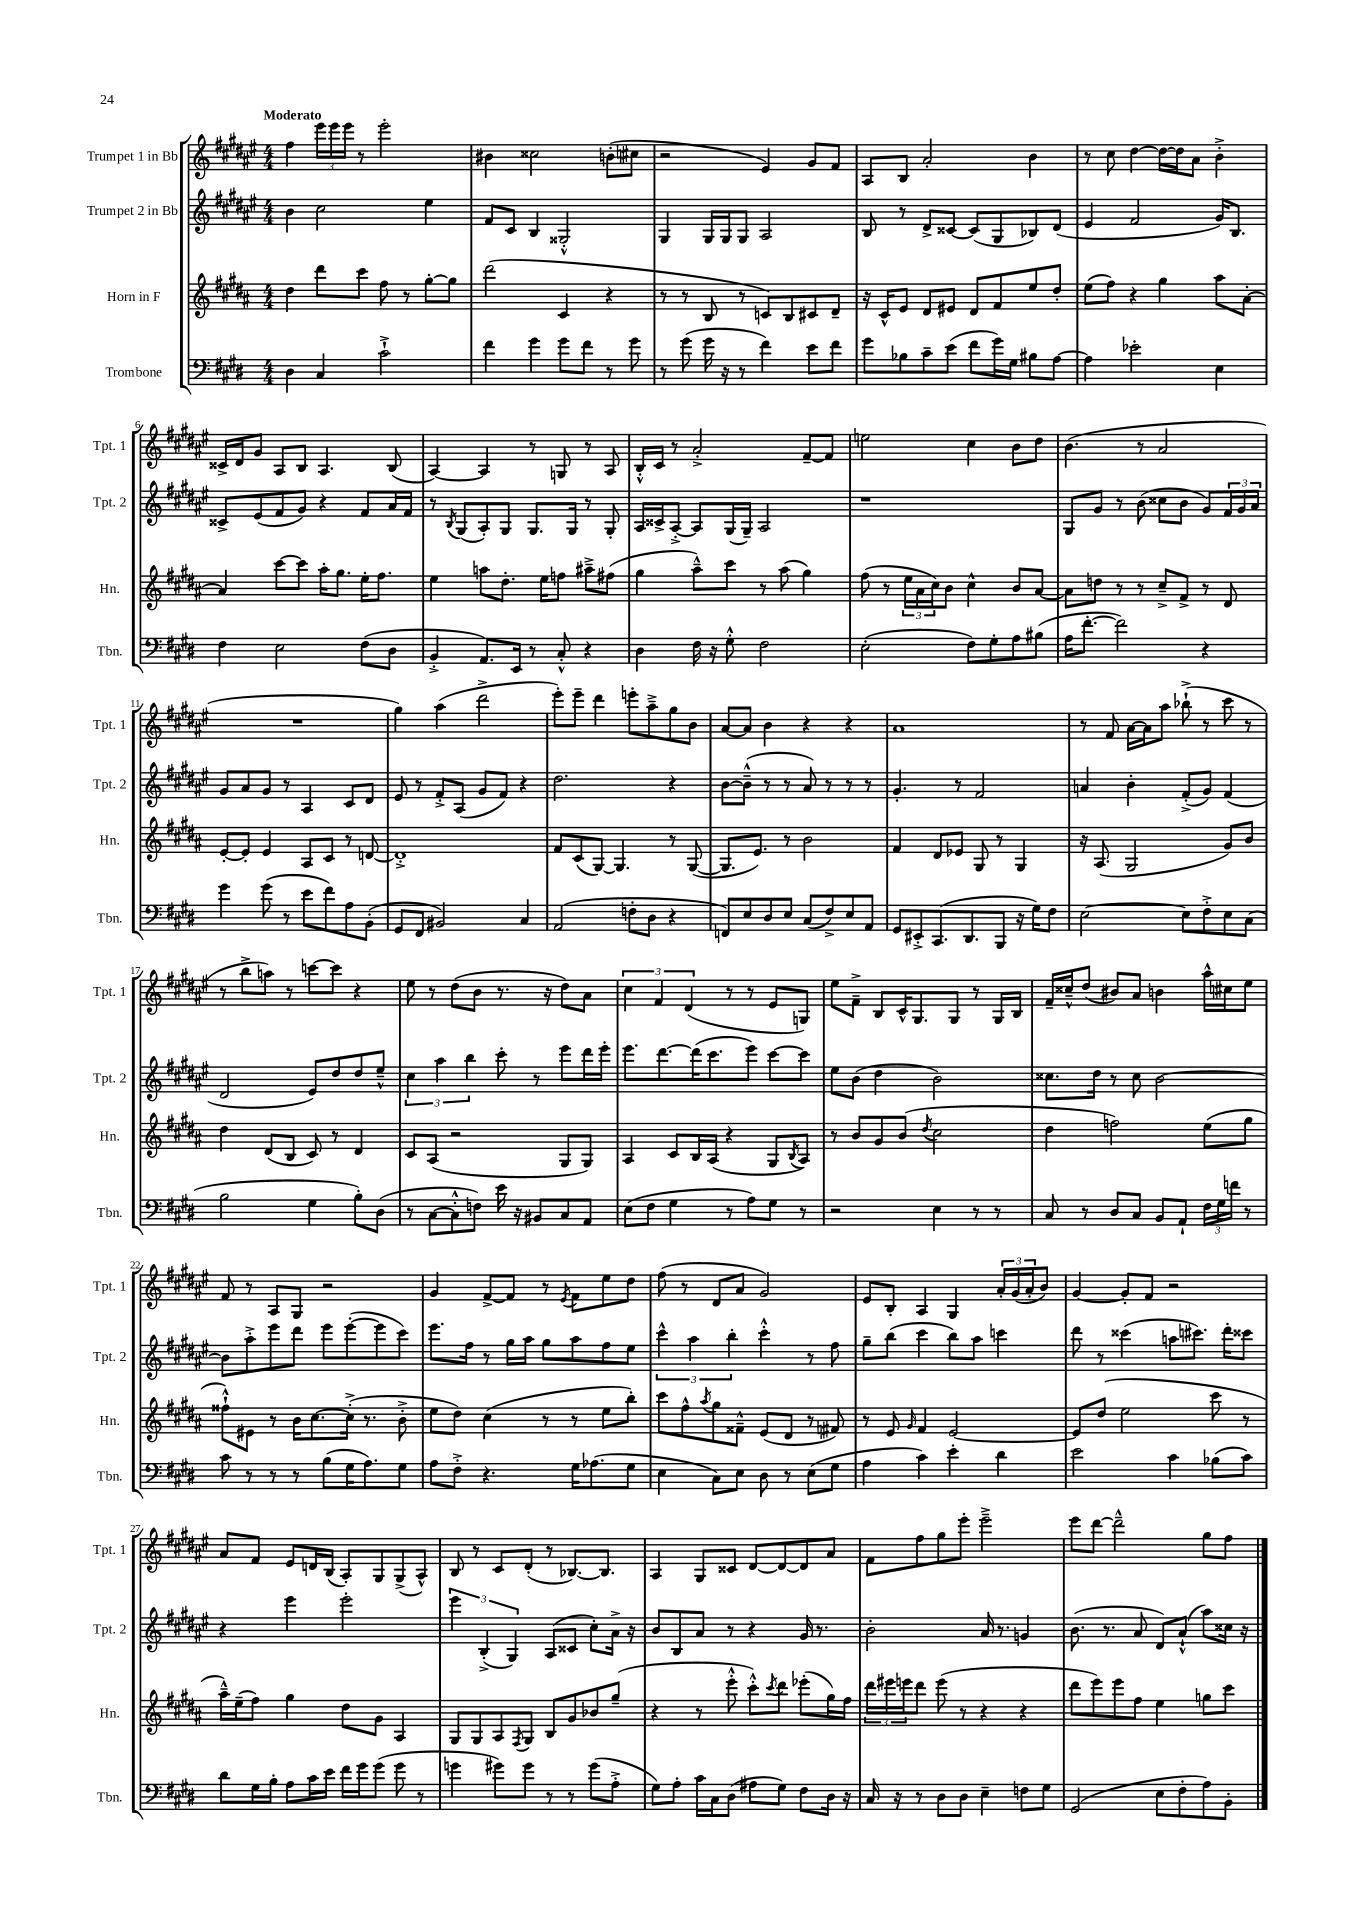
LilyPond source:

<<
\new StaffGroup <<
\new Staff = "s0" \with { instrumentName = "Trumpet 1 in Bb" shortInstrumentName = "Tpt. 1" } {
    \clef treble \key fis \major \numericTimeSignature \time 4/4 \tempo "Moderato"
    fis''4 \tuplet 3/2 { eis'''16 eis'''16 eis'''16 } r8 eis'''2-. |
    bis'4 cisis''2 b'8-.( cis''8 |
    r2 eis'4) gis'8 fis'8 |
    ais8 b8 ais'2-. b'4 |
    r8 cis''8 dis''4~ dis''16~ dis''16 ais'8 b'4-.-> |
    cisis'16-> dis'16 gis'8 ais8 b8 ais4. b8( |
    ais4~) ais4 r8 g8 r8 ais8 |
    b16-.-^ cis'16 r8 ais'2-.-> fis'8~-- fis'8 |
    e''2 cis''4 b'8 dis''8 |
    b'4.( r8 ais'2 |
    R1 |
    gis''4) ais''4( dis'''2-> |
    eis'''8-.) eis'''8-- dis'''4 e'''8-. ais''8---> gis''8 b'8 |
    ais'8~ ais'8 b'4 r4 r4 |
    ais'1 |
    r8 fis'8 ais'16~ ais'16 ais''8 bes''8-!->( r8 cis'''8 r8 |
    r8 b''8-> a''8) r8 c'''8~ c'''8 r4 |
    eis''8 r8 dis''8( b'8 r8. r16 dis''8) ais'8 |
    \tuplet 3/2 { cis''4 fis'4 dis'4( } r8 r8 eis'8 g8) |
    eis''8 fis'8---> b8 cis'16-^ gis8. gis8 r8 gis16 b16 |
    fis'16-- cisis''16---^ dis''8( bis'8) ais'8 b'4 ais''16-^ cis''16 eis''8 |
    fis'8 r8 ais8 gis8 r2 |
    gis'4 fis'8~-> fis'8 r8 \acciaccatura { eis'8 } fis'8 eis''8 dis''8 |
    fis''8( r8 dis'8 ais'8 gis'2) |
    eis'8 b8-. ais4 gis4 \tuplet 3/2 { ais'16-. gis'16( ais'16-. } b'8) |
    gis'4~ gis'8-. fis'8 r2 |
    ais'8 fis'8 eis'8 d'16 b16( ais8-.) gis8 gis8->( ais8-^) |
    b8 r8 cis'8 dis'8-.( r8 bes8.~) bes8. |
    ais4 gis8 cisis'8 dis'8~ dis'8~ dis'8 ais'8 |
    fis'8 fis''8 gis''8 eis'''8-. eis'''2---> |
    eis'''8 dis'''8~ dis'''2---^ gis''8 fis''8 \bar "|." |
}
\new Staff = "s1" \with { instrumentName = "Trumpet 2 in Bb" shortInstrumentName = "Tpt. 2" } {
    \clef treble \key fis \major \numericTimeSignature \time 4/4
    b'4 cis''2 eis''4 |
    fis'8 cis'8 b4 gisis2-.-^ |
    gis4 gis16 gis16 gis8 ais2 |
    b8 r8 dis'8-> cisis'8~ cisis'8( gis8 bes8) dis'8( |
    eis'4 fis'2 gis'16) b8. |
    cisis'8-> eis'8( fis'8 gis'8) r4 fis'8 ais'16 fis'16 |
    r8 \acciaccatura { b8 } gis8( ais8-.) gis8 gis8. gis16 r8 gis8-. |
    ais16 cisis'16-> ais8~-.-> ais8 gis16( gis16--) ais2 |
    r1 |
    gis8 gis'8 r8 b'8( cisis''8 b'8 gis'8) \tuplet 3/2 { fis'16 gis'16 ais'16 } |
    gis'8 ais'8 gis'8 r8 ais4 cis'8 dis'8 |
    eis'8 r8 fis'8-.-> ais8( gis'8 fis'8) r4 |
    dis''2. r4 |
    b'8~ b'8---^( r8 r8 ais'8) r8 r8 r8 |
    gis'4.-. r8 fis'2 |
    a'4 b'4-. fis'8-.->( gis'8) fis'4( |
    dis'2 eis'8) dis''8 dis''8 eis''8---^ |
    \tuplet 3/2 { cis''4 ais''4 b''4 } cis'''8-. r8 eis'''8 dis'''16 eis'''16-. |
    eis'''8. dis'''8.~ dis'''16( cis'''8. eis'''8) cis'''8~ cis'''8 |
    eis''8 b'8( dis''4 b'2) |
    cisis''8. dis''16 r8 cisis''8 b'2~ |
    b'8 ais''8-.-> eis'''8 dis'''8 eis'''8 eis'''8~-.( eis'''8 cis'''8) |
    eis'''8. fis''16 r8 gis''16 ais''16 gis''8 ais''8 fis''8 eis''8 |
    \tuplet 3/2 { cis'''4-^ ais''4 b''4-. } cis'''4-.-^ r8 fis''8 |
    gis''8-- b''8( cis'''4 b''8) ais''8 c'''4 |
    dis'''8 r8 cisis'''4( a''8 cis'''8.) dis'''16-. cisis'''8 |
    r4 eis'''4 eis'''2-. |
    \tuplet 3/2 { eis'''4 b4-.->( gis4) } ais8( cisis'8 cis''8-.) ais'16-> r16 |
    b'8 b8 ais'8 r8 r4 gis'16 r8. |
    b'2-. ais'16 r8. g'4 |
    b'8.( r8. ais'8 dis'8) ais'8-!-^( ais''8) cisis''16 r16 \bar "|." |
}
\new Staff = "s2" \with { instrumentName = "Horn in F" shortInstrumentName = "Hn." } {
    \clef treble \key b \major \numericTimeSignature \time 4/4
    dis''4 dis'''8 cis'''8 fis''8 r8 gis''8~-. gis''8 |
    dis'''2( cis'4 r4 |
    r8 r8 b8 r8 c'8) b8 cis'8 dis'8-- |
    r16 cis'16-^ e'8 dis'8 eis'8 dis'8 fis'8 e''8 dis''8-. |
    e''8( fis''8) r4 gis''4 ais''8 ais'8~-. |
    ais'4 cis'''8~ cis'''8 ais''16-. gis''8. e''16-. fis''8. |
    e''4 a''8 dis''8.-. e''16 f''8 ais''8---> fis''8( |
    gis''4 ais''8---^) cis'''8 r8 ais''8( gis''4) |
    fis''8( r8 \tuplet 3/2 { e''16 ais'16 cis''16) } b'8 cis''4-^ b'8 ais'8~ |
    ais'8 d''8 r8 r8 cis''8---> fis'8-> r8 dis'8 |
    e'8~-. e'8-. e'4 ais8 cis'8 r8 d'8~ |
    d'1-.-> |
    fis'8 cis'8( gis8~) gis4. r8 gis8~( |
    gis8. e'8.) r8 b'2 |
    fis'4 dis'8 ees'8 gis8 r8 gis4 |
    r16 ais8.( gis2 gis'8) b'8 |
    dis''4 dis'8( b8 cis'8) r8 dis'4 |
    cis'8 ais8( r2 gis8 gis8) |
    ais4 cis'8 b16 ais16( r4 gis8 \acciaccatura { b8 } ais8) |
    r8 b'8 gis'8 b'8( \acciaccatura { dis''8 } cis''2 |
    dis''4 f''2) e''8( gis''8 |
    fisis''8-!-^) eis'8 r8 b'16 cis''8.~ cis''16-.->( r8. b'8-.-> |
    e''8 dis''8) cis''4( r8 r8 e''8 b''8-.) |
    cis'''8 fis''8-^ \acciaccatura { ais''8 } gis''8 fisis'8---^ e'8( dis'8 r8 fis'8) |
    r8 e'8 \grace { gis'16 } fis'4 e'2~ |
    e'8 dis''8( e''2 cis'''8 r8 |
    ais''16---^) e''16--( fis''8) gis''4 dis''8 gis'8 ais4 |
    gis8 gis8 ais8 \acciaccatura { fis8 } gis8 b8 gis'8 bes'8 gis''8--( |
    r4 r8 e'''8-.-^ cis'''8-.-^) \acciaccatura { cis'''8 } dis'''8 ees'''8-.( gis''16) fis''16 |
    \tuplet 3/2 { dis'''16 eis'''16 e'''16 } dis'''8 e'''8( r8 r4 r4 |
    dis'''8 e'''8) e'''8 fis''8 e''4 g''8 cis'''8 \bar "|." |
}
\new Staff = "s3" \with { instrumentName = "Trombone" shortInstrumentName = "Tbn." } {
    \clef bass \key e \major \numericTimeSignature \time 4/4
    dis4 cis4 cis'2-!-> |
    fis'4 gis'4 gis'8 fis'8 r8 gis'8 |
    r8 gis'8( gis'16 r16 r8 fis'4) e'8 fis'8 |
    gis'8 bes8 cis'8-- e'8( fis'8 gis'16) gis16 bis8 a8~ |
    a4 ees'2-. e4 |
    fis4 e2 fis8( dis8 |
    b,4-.-> a,8.) e,16 r8 cis8-.-^ r4 |
    dis4 fis16 r16 gis8-.-^ fis2 |
    e2-.( fis8) gis8-. a8 bis8( |
    a16 fis'8.~-. fis'2) r4 |
    gis'4 gis'8( r8 e'8 fis'8) a8 b,8-.( |
    gis,8 fis,8 bis,2) cis4 |
    a,2( f8-. dis8 r4 |
    f,8) e8 dis8 e8 cis8( fis8->) e8 a,8 |
    gis,8 eis,8-.-> cis,8.( dis,8. b,,8 r16 gis16) fis8 |
    e2~ e8 fis8-.-> e8 cis8( |
    b2 gis4 b8-.) dis8( |
    r8 cis8~ cis8-.-^ f8) e'16 r16 bis,8 cis8 a,8 |
    e8( fis8 gis4 r8 a8) gis8 r8 |
    r2 e4 r8 r8 |
    cis8 r8 dis8 cis8 b,8 a,8-! \tuplet 3/2 { fis16 gis16 f'16 } r8 |
    cis'8 r8 r8 r8 b8( gis16 a8.) gis8 |
    a8 fis8-.-> r4. gis16 aes8.( gis8 |
    e4 cis8) e8 dis8 r8 e8( gis8 |
    a4 cis'4) e'4-. dis'4 |
    e'2 cis'4 bes8( cis'8) |
    dis'8 gis16 b16-. a8 cis'16 e'16 fis'16 gis'16 gis'8( gis'8 r8 |
    g'4 gis'8) gis'8 r8 r8 gis'8( a8-.-> |
    gis8) a8-. cis'16 cis16 dis8( ais8 gis8) fis8 dis16 r16 |
    cis16 r16 r8 dis8 dis8 e4-- f8 gis8 |
    gis,2( e8 fis8-. a8) b,8-. \bar "|." |
}
>>
>>
